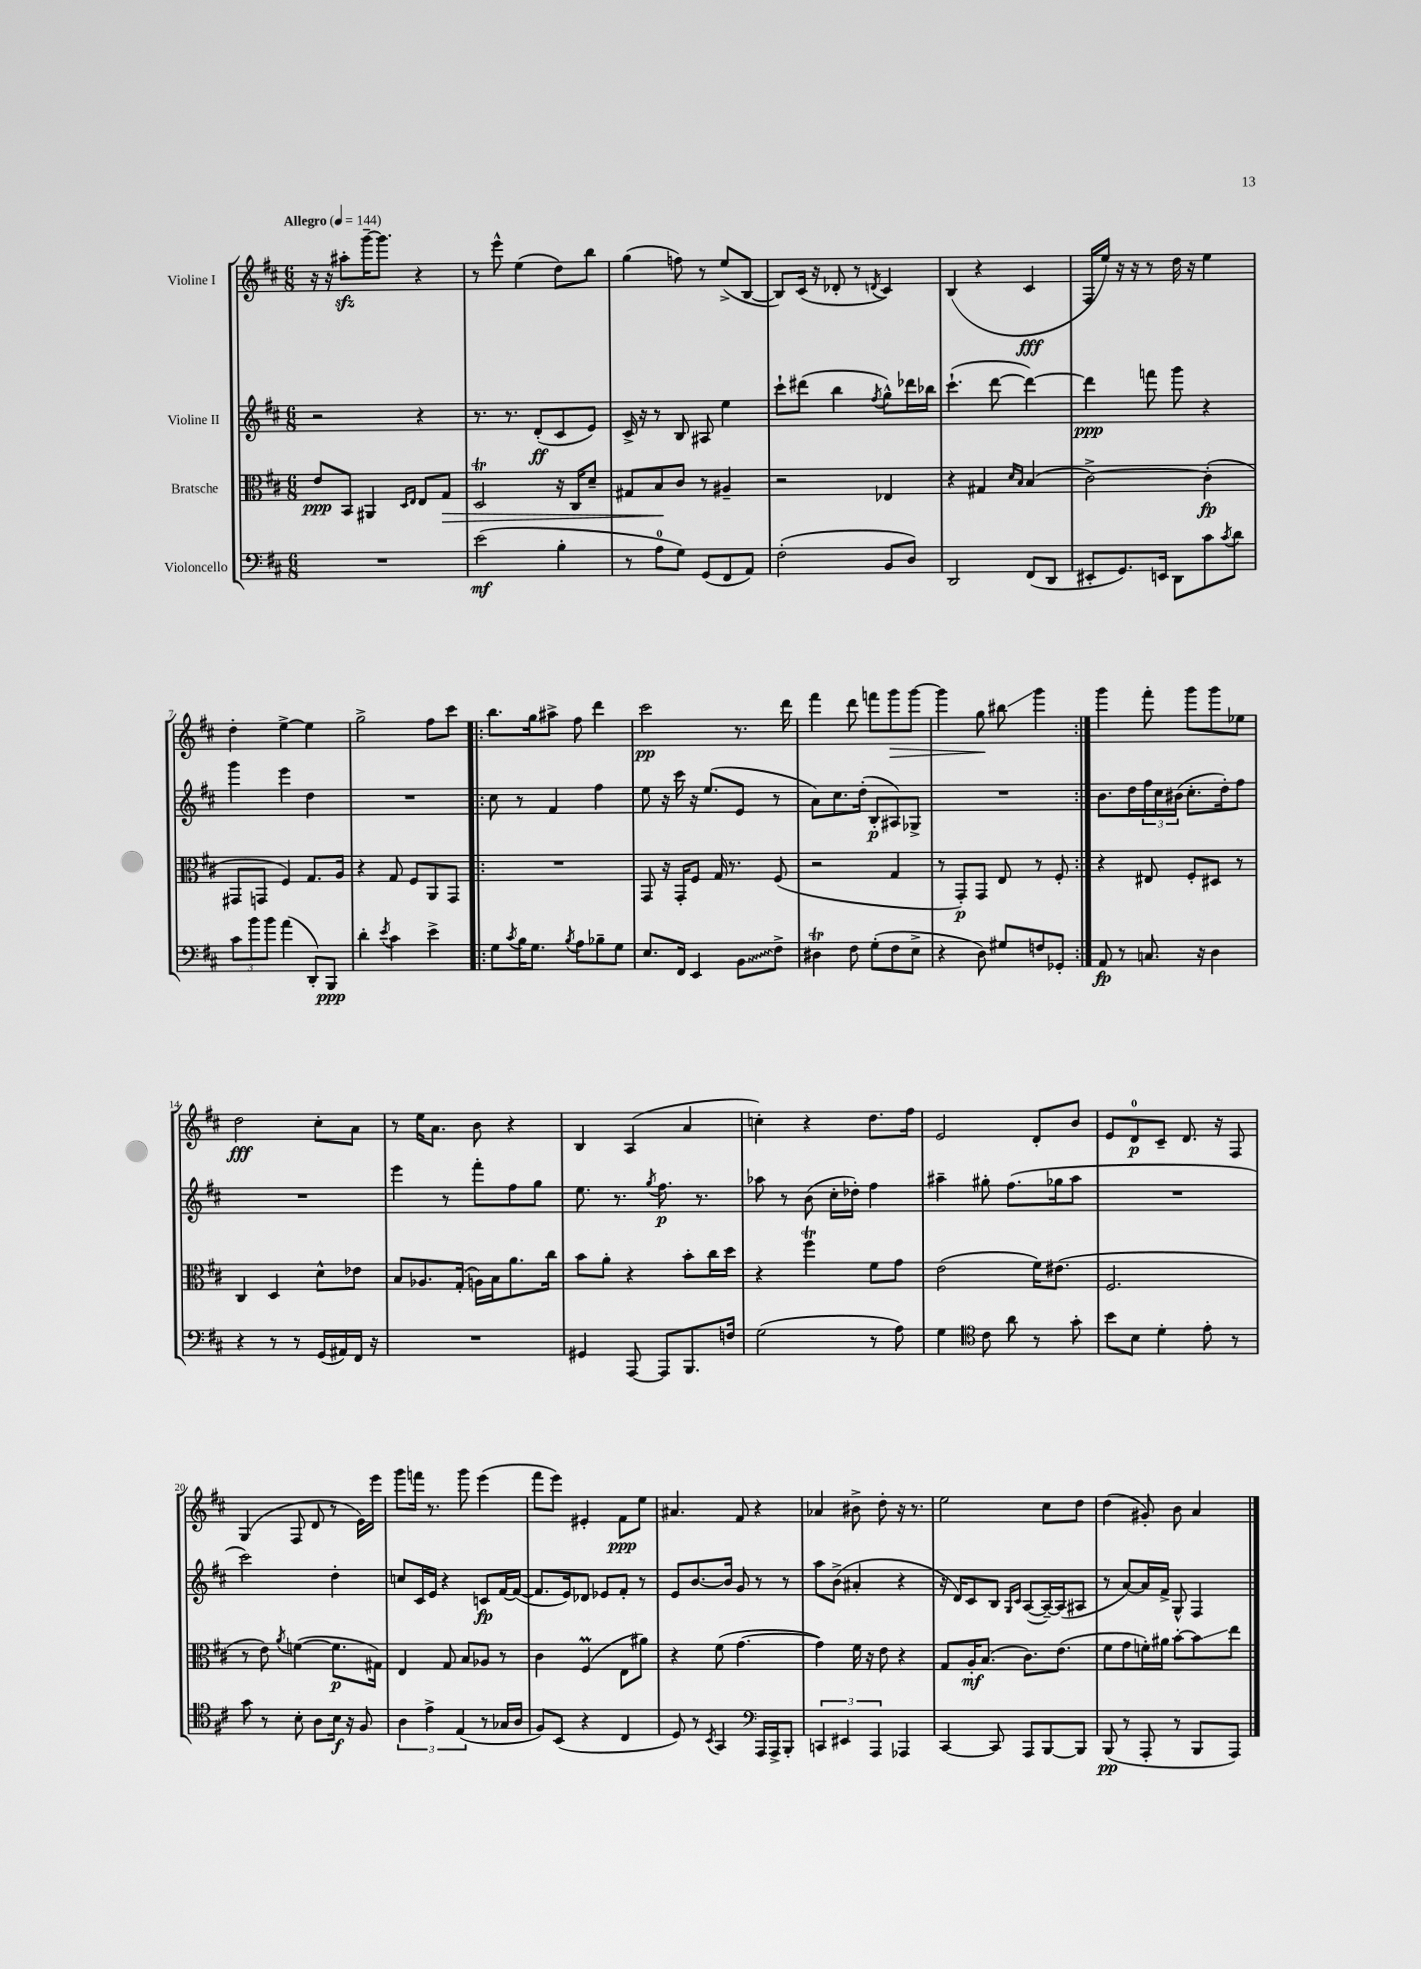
<<
\new StaffGroup <<
\new Staff = "s0" \with { instrumentName = "Violine I" } {
    \clef treble \key d \major \numericTimeSignature \time 6/8 \tempo "Allegro" 4 = 144
    r16 r16 ais''8-.\sfz g'''16~-- g'''8. r4 |
    r8 e'''8-^ e''4( d''8) b''8 |
    g''4( f''8) r8 e''8->( b8~ |
    b8) cis'16( r16 des'8-. r8 \acciaccatura { d'8 } cis'4) |
    b4( r4 cis'4\fff |
    fis16 e''16) r16 r16 r8 d''16 r16 e''4 |
    d''4-. e''4~-> e''4 |
    g''2-> fis''8 cis'''8 |
    \repeat volta 2 { b''8. g''16 ais''8-> fis''8 d'''4 |
    cis'''2\pp r8. d'''16 |
    fis'''4 d'''8 f'''8 g'''8\> g'''8~ |
    g'''4 g''8\! bis''8\glissando g'''4 | }
    g'''4 fis'''8-. g'''8 g'''8 ees''8 |
    d''2\fff cis''8-. a'8 |
    r8 e''16 a'8. b'8 r4 |
    b4 a4( a'4 |
    c''4-.) r4 d''8. fis''16 |
    e'2 d'8-. b'8 |
    e'8 d'8-0\p cis'8-- d'8. r16 fis8 |
    g4( fis8 d'8 r8 e'16) e'''16 |
    g'''8 f'''16 r8. g'''8 e'''4( |
    fis'''8 e'''8) eis'4-. fis'8\ppp e''8 |
    ais'4. fis'8 r4 |
    aes'4 bis'8-> d''8-. r16 r8. |
    e''2 cis''8 d''8 |
    d''4( gis'8-.) b'8 a'4 \bar "|." |
}
\new Staff = "s1" \with { instrumentName = "Violine II" } {
    \clef treble \key d \major \numericTimeSignature \time 6/8
    r2 r4 |
    r8. r8. d'8-.\ff( cis'8 e'8) |
    cis'16-> r16 r8 b8 ais8 e''4 |
    cis'''8-! dis'''8( b''4 \acciaccatura { fis''8 } g''8-^) des'''16 bes''16 |
    cis'''4.-!( d'''8~ d'''4~) |
    d'''4\ppp f'''8 g'''8 r4 |
    g'''4 e'''4 d''4 |
    R2. |
    \repeat volta 2 { cis''8 r8 fis'4 fis''4 |
    e''8 r16 cis'''16 r16 e''8.( e'8 r8 |
    a'8) cis''8. d''16-.( b8-.\p ais8) ges8-> |
    R2. | }
    b'8. d''16 \tuplet 3/2 { fis''16 cis''16 bis'16( } cis''8.-. d''16-.) fis''8 |
    R2. |
    e'''4 r8 fis'''8-. fis''8 g''8 |
    e''8. r8. \acciaccatura { g''8 } fis''8.\p r8. |
    aes''8 r8 b'8( cis''16-. des''16-.) fis''4 |
    ais''4-- gis''8-. fis''8.( ges''16 ais''8 |
    R2. |
    cis'''2) d''4-. |
    c''8 cis'16 e'16 r4 c'8\fp fis'16~ fis'16~( |
    fis'8. e'16) des'8 ees'8 fis'8-. r8 |
    e'8 b'8.~ b'16 g'8 r8 r8 |
    a''8 b'8->( ais'4-. r4 |
    r16 d'16) cis'8 b8 \grace { g16 cis'16 } a8~( a16~--) a16( ais8 |
    r8 a'8~) a'16 fis'16-> g8-^ fis4 \bar "|." |
}
\new Staff = "s2" \with { instrumentName = "Bratsche" } {
    \clef alto \key d \major \numericTimeSignature \time 6/8
    e'8\ppp b,8 ais,4 \grace { d16 e16 } e8 g8\> |
    d2\trill r16 cis16 d'8-- |
    gis8 b8\! cis'8 r8 ais4-- |
    r2 ees4 |
    r4 gis4 \grace { d'16 b16 } b4( |
    cis'2~->) cis'4-.\fp( |
    gis,8 g,8 fis4) g8. a16 |
    r4 g8 fis8 a,8 g,8 |
    \repeat volta 2 { R2. |
    g,8 r16 g,16-. fis8 g16 r8. fis8( |
    r2 g4 |
    r8 g,8-.\p) g,8 e8 r8 fis8-. | }
    r4 eis8 fis8-. dis8 r8 |
    cis4 d4 d'8-^ ees'8 |
    b8 aes8. g16-.( a16) b16 a'8. cis''16 |
    b'8 a'8-. r4 b'8-. cis''16 d''16 |
    r4 fis''4\trill fis'8 g'8 |
    e'2( fis'16) eis'8.( |
    fis2. |
    r8 e'8) \acciaccatura { a'8 } f'4~( f'8.\p gis16) |
    e4 g8 b8 aes8 r8 |
    cis'4 fis4\prall( e8 ais'8) |
    r4 fis'8( g'4.~ |
    g'4) fis'16 r16 e'8 r4 |
    g8 a16-.\mf b8.( cis'8.) e'8.( |
    fis'8 g'8 f'16-.) ais'16 b'8~-. b'8\glissando e''8 \bar "|." |
}
\new Staff = "s3" \with { instrumentName = "Violoncello" } {
    \clef bass \key d \major \numericTimeSignature \time 6/8
    R2. |
    e'2\mf( b4-. |
    r8 a8-0 g8) g,8( fis,8 a,8) |
    fis2-.( b,8 d8) |
    d,2 fis,8( d,8 |
    eis,8-. g,8.) e,16 d,8 cis'8 \acciaccatura { cis'8 } d'8 |
    \tuplet 3/2 { cis'8 b'8 b'8 } a'4( d,8-.) b,,8\ppp |
    d'4-. \acciaccatura { e'8 } cis'4 e'4-> |
    \repeat volta 2 { g8 \acciaccatura { cis'8 } b16 g8. \acciaccatura { b8 } a8 bes8-- g8 |
    e8. fis,16 e,4 \once \override Glissando.style = #'zigzag b,8\glissando fis8-> |
    dis4\trill fis8 g8-.( fis8 e8-> |
    r4 d8) gis8 f8 ges,8-. | }
    a,8\fp r8 c8. r16 d4 |
    r4 r8 r8 g,16( ais,16) fis,16 r16 |
    R2. |
    gis,4 a,,8~ a,,8 b,,8. f16 |
    g2( r8 a8) |
    g4 \clef tenor cis'8 a'8 r8 g'8-. |
    b'8 b8 d'4-. e'8-. r8 |
    g'8 r8 b8-. a8 b16\f r16 fis8 |
    \tuplet 3/2 { a4 e'4-> e4( } r8 ges16 a16 |
    fis8) b,8( r4 cis4 |
    d8) r8 \acciaccatura { b,8 } g,4 \clef bass a,,16 a,,16-> b,,8-. |
    \tuplet 3/2 { c,4 eis,4 a,,4 } aes,,4 |
    cis,4~ cis,8 a,,8 b,,8~ b,,8 |
    b,,8\pp( r8 a,,8-. r8 b,,8 a,,8) \bar "|." |
}
>>
>>
